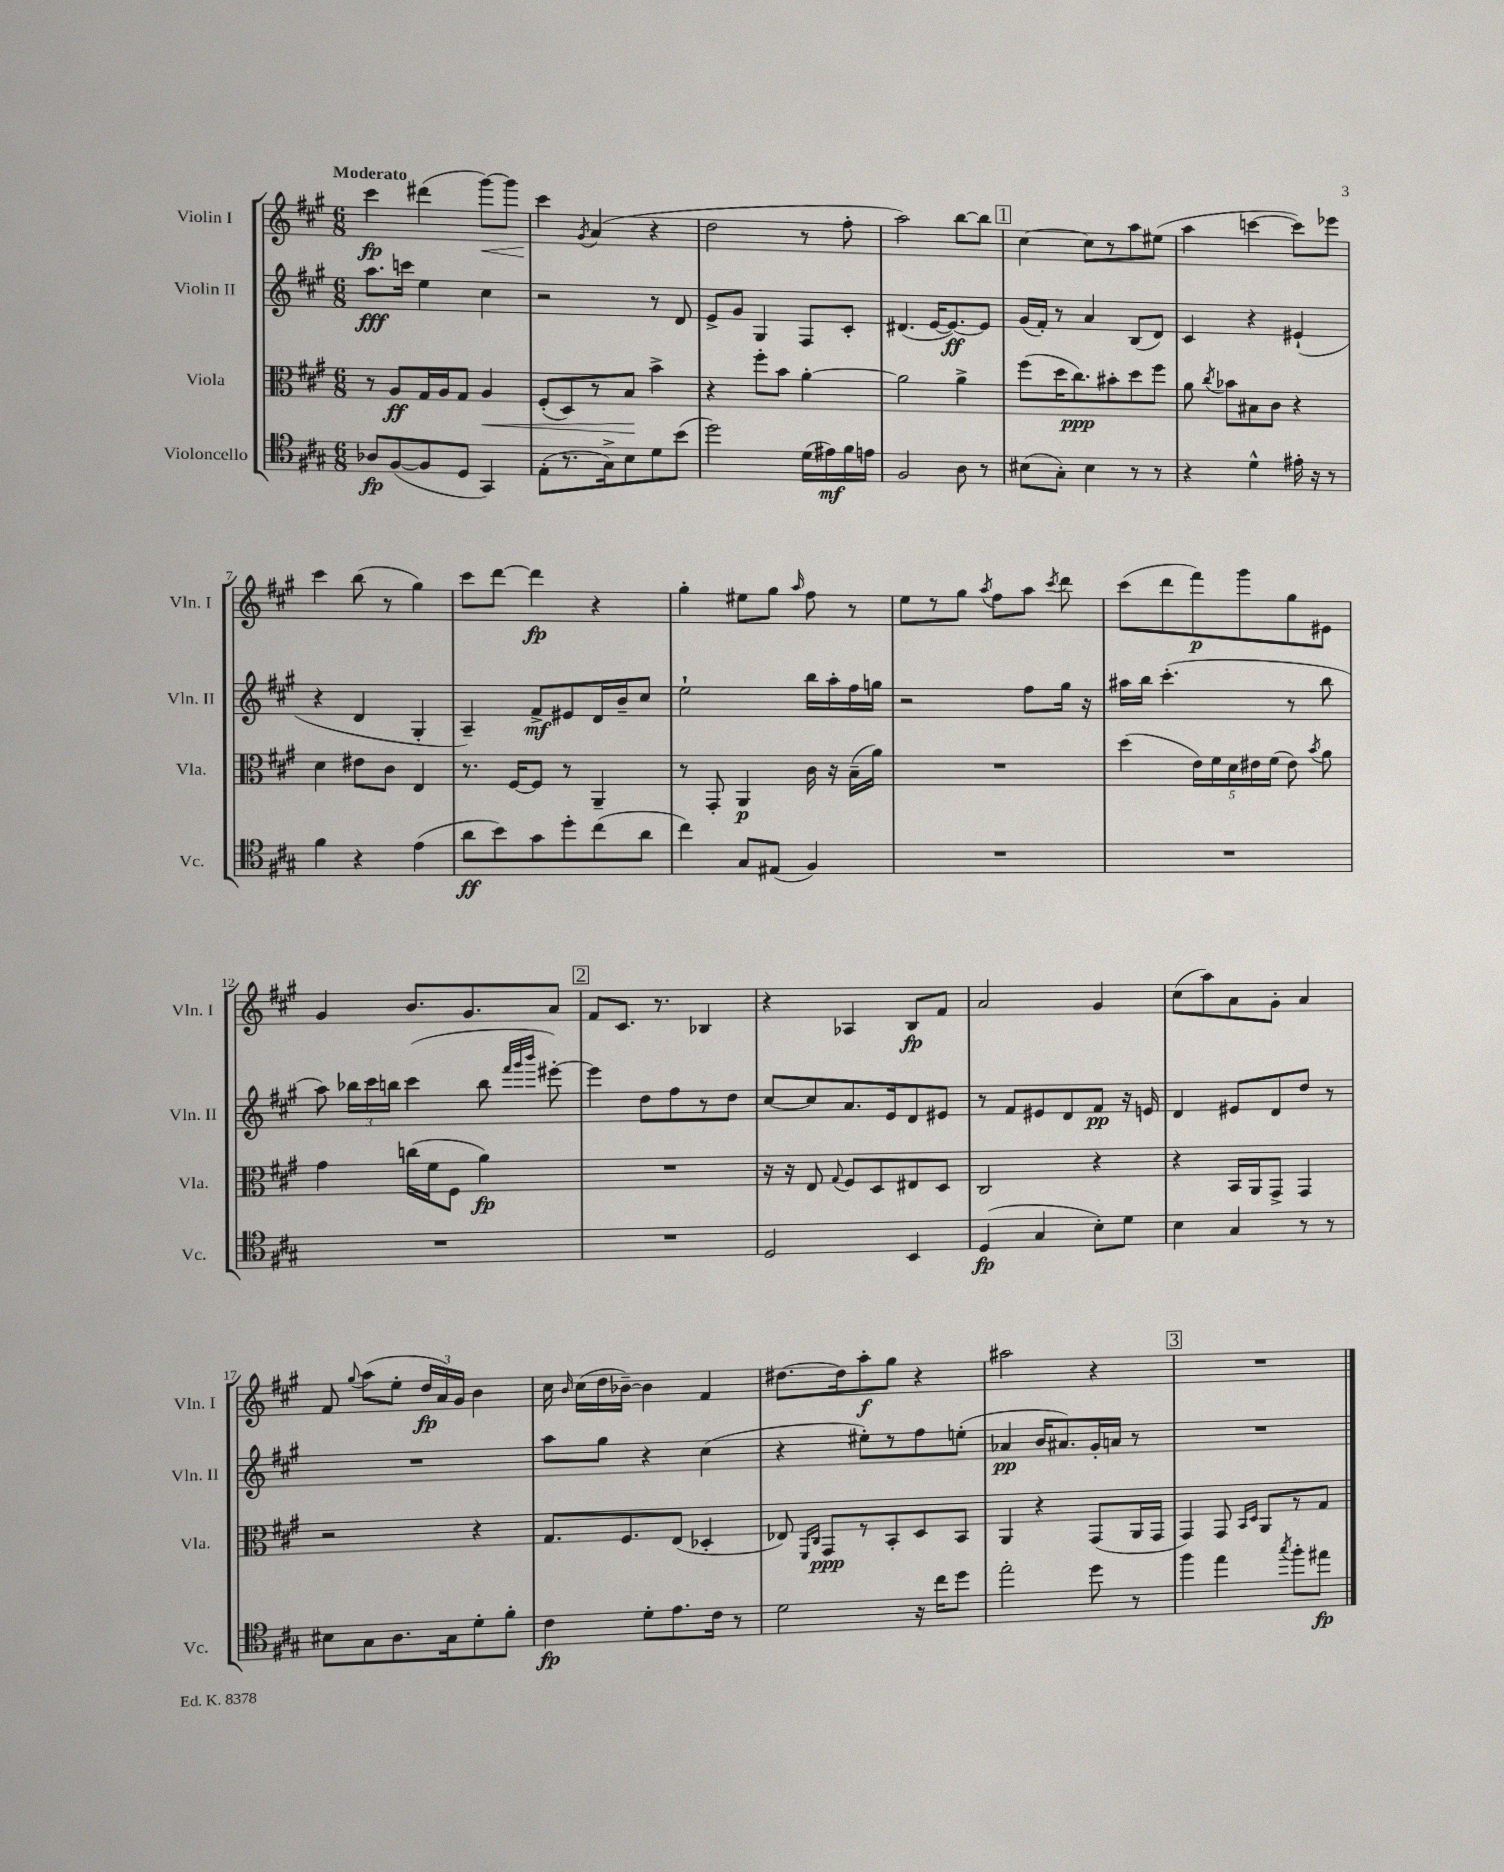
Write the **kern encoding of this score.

**kern	**dynam	**kern	**dynam	**kern	**dynam	**kern	**dynam
*part4	*part4	*part3	*part3	*part2	*part2	*part1	*part1
*staff4	*staff4	*staff3	*staff3	*staff2	*staff2	*staff1	*staff1
*I"Violoncello	*	*I"Viola	*	*I"Violin II	*	*I"Violin I	*
*I'Vc.	*	*I'Vla.	*	*I'Vln. II	*	*I'Vln. I	*
*clefC4	*	*clefC3	*	*clefG2	*	*clefG2	*
*k[f#c#g#]	*	*k[f#c#g#]	*	*k[f#c#g#]	*	*k[f#c#g#]	*
*M6/8	*	*M6/8	*	*M6/8	*	*M6/8	*
=1	=1	=1	=1	=1	=1	=1	=1
!	!	!	!	!	!	!LO:TX:a:B:t=Moderato	!
8A-X/L	fp	8r	.	8.aa\L	fff	4ccc#\	fp
([8F#/	.	8A/L	ff	.	.	.	.
.	.	.	.	16cccn\Jk	.	.	.
8F#/]	.	16G#/L	.	4ee\	.	(4ddd#X\	.
.	.	16A/J	.	.	.	.	.
8D/J	.	8G#/J	.	.	.	.	.
!	!	!	!LO:HP:b	!	!	!	!LO:HP:b
4GG#/)	.	4A/	<	4cc#\	.	[8ggg#\L)	<
.	.	.	.	.	.	8ggg#\J]	.
=2	=2	=2	=2	=2	=2	=2	=2
(8E'\L	.	(8F#'/L	.	2r	.	4ccc#\	.
8.r	.	8D/)	.	.	.	.	.
.	.	.	.	.	.	8qg#/	.
.	.	8r	.	.	.	(4a/	[
16G#^\k)	.	.	.	.	.	.	.
8B\	.	8B/J	.	.	.	.	.
8d\	.	4b^\	[	8r	.	4r	.
(8b\J	.	.	.	8d/	.	.	.
=3	=3	=3	=3	=3	=3	=3	=3
2dd\)	.	4r	.	8e^/L	.	2dd\	.
.	.	.	.	8g#/J	.	.	.
.	.	8ff#'\L	.	4G#/	.	.	.
.	.	8b\J	.	.	.	.	.
(16d\LL	.	[4a'\	.	8F#/L	.	8r	.
16e#X\)	mf	.	.	.	.	.	.
16f#\	.	.	.	8c#'/J	.	8ff#'\	.
16en\JJ	.	.	.	.	.	.	.
=4	=4	=4	=4	=4	=4	=4	=4
2F#/	.	2a\]	.	(4.d#X/	.	2aa\)	.
.	.	.	.	[16e/KL	.	.	.
.	.	.	.	8.e/_)	ff	.	.
8A\	.	4a^\	.	.	.	[8bb\L	.
8r	.	.	.	8e/J]	.	8bb\J]	.
!!LO:REH:place=s1:t=1
=5	=5	=5	=5	=5	=5	=5	=5
(8B#X\L	.	(8ff#\L	.	(16g#/LL	.	[4cc#\	.
.	.	.	.	16f#'/JJ)	.	.	.
8G#'\J)	.	16dd\K	.	8r	.	.	.
.	.	8.cc#\)	ppp	.	.	.	.
4B#\	.	.	.	4a/	.	8cc#\L]	.
.	.	8b#X'\	.	.	.	8r	.
8r	.	8dd\	.	(8B/L	.	8aa\	.
8r	.	8ff#\J	.	8d/J)	.	(8ee#X\J	.
=6	=6	=6	=6	=6	=6	=6	=6
4r	.	8a\	.	4c#/	.	4aa\	.
.	.	8qcc#/	.	.	.	.	.
.	.	8b-X\L	.	.	.	.	.
4d^^\	.	8B#X\	.	4r	.	[4cccn\	.
.	.	8c#\J	.	.	.	.	.
16e#X'\	.	4r	.	(4e#X`/	.	8ccc\L])	.
16r	.	.	.	.	.	.	.
8r	.	.	.	.	.	8eee-X\J	.
!!LO:LB:g=z
=7	=7	=7	=7	=7	=7	=7	=7
4f#\	.	4d\	.	4r	.	4ccc#\	.
4r	.	8e#X\L	.	4d/	.	(8bb\	.
.	.	8c#\J	.	.	.	8r	.
(4e\	.	4E/	.	4G#'/	.	4gg#\)	.
=8	=8	=8	=8	=8	=8	=8	=8
8a\L	ff	8.r	.	4A~/)	.	8ccc#\L	.
8b\)	.	.	.	.	.	[8ddd\J	.
.	.	[16F#/KL	.	.	.	.	.
8g#\	.	8F#/J]	.	8f#^/L	mf	4ddd\]	fp
8dd'\	.	8r	.	8e#X/	.	.	.
(8cc#\	.	4AA~/	.	16d/L	.	4r	.
.	.	.	.	16b~/J	.	.	.
8a\J	.	.	.	8cc#/J	.	.	.
=9	=9	=9	=9	=9	=9	=9	=9
4cc#\)	.	8r	.	2ee`\	.	4gg#'\	.
.	.	8GG#'/	.	.	.	.	.
8G#/L	.	4AA/	p	.	.	8ee#X\L	.
(8E#X/J	.	.	.	.	.	8gg#\J	.
.	.	.	.	.	.	16qqaa/	.
4F#/)	.	16c#\	.	16bb\LL	.	8ff#\	.
.	.	16r	.	16aa'\	.	.	.
.	.	(16B~\LL	.	16ff#\	.	8r	.
.	.	16a\JJ)	.	16ggn\JJ	.	.	.
=10	=10	=10	=10	=10	=10	=10	=10
2.r	.	2.r	.	2r	.	8ee\L	.
.	.	.	.	.	.	8r	.
.	.	.	.	.	.	8gg#\J	.
.	.	.	.	.	.	8qaa/	.
.	.	.	.	.	.	8ff#\L	.
.	.	.	.	8ff#\L	.	8aa\J	.
.	.	.	.	.	.	8qccc#/	.
.	.	.	.	16gg#\Jk	.	8ddd\	.
.	.	.	.	16r	.	.	.
=11	=11	=11	=11	=11	=11	=11	=11
2.r	.	(4dd\	.	16aa#X\LL	.	(8ccc#\L	.
.	.	.	.	16bb\JJ	.	.	.
.	.	.	.	(4.ccc#'\	.	8ddd\	.
.	.	20e\LL)	.	.	.	8fff#\)	p
.	.	20f#\	.	.	.	.	.
.	.	20d\	.	.	.	.	.
.	.	.	.	.	.	8ggg#\	.
.	.	20e#X\	.	.	.	.	.
.	.	(20f#\JJ	.	.	.	.	.
.	.	8e#\)	.	8r	.	8gg#\	.
.	.	8qb/	.	.	.	.	.
.	.	8a\	.	8bb\	.	8e#X\J	.
!!LO:LB:g=z
=12	=12	=12	=12	=12	=12	=12	=12
2.r	.	4g#\	.	8aa\)	.	4g#/	.
.	.	.	.	24bb-X\LL	.	.	.
.	.	.	.	24ccc#\	.	.	.
.	.	.	.	24bbn\JJ	.	.	.
.	.	(16ccn\LL	.	(4ccc#\	.	8.b/L	.
.	.	16f#\J	.	.	.	.	.
.	.	8F#\J	.	.	.	.	.
.	.	.	.	.	.	8.g#/	.
.	.	4a\)	fp	8bb\	.	.	.
.	.	.	.	32qqfff#/LLL	.	.	.
.	.	.	.	32qqggg#/	.	.	.
.	.	.	.	32qqbbb/JJJ	.	.	.
.	.	.	.	[8eee#X'\)	.	8a/J	.
!!LO:REH:place=s1:t=2
=13	=13	=13	=13	=13	=13	=13	=13
2.r	.	2.r	.	4eee#\]	.	8f#/L	.
.	.	.	.	.	.	8.c#/J	.
.	.	.	.	8dd\L	.	.	.
.	.	.	.	.	.	8.r	.
.	.	.	.	8ff#\	.	.	.
.	.	.	.	8r	.	4B-X/	.
.	.	.	.	8dd\J	.	.	.
=14	=14	=14	=14	=14	=14	=14	=14
2D/	.	16r	.	[8cc#/L	.	4r	.
.	.	16r	.	.	.	.	.
.	.	8E/	.	8cc#/]	.	.	.
.	.	8qqG#/	.	.	.	.	.
.	.	8F#/L	.	8.a/	.	4A-X/	.
.	.	8D/	.	.	.	.	.
.	.	.	.	16e/k	.	.	.
4BB/	.	8E#X/	.	8d/	.	8B/L	fp
.	.	8D/J	.	8e#X/J	.	8f#/J	.
=15	=15	=15	=15	=15	=15	=15	=15
(4D/	fp	2C#/	.	8r	.	2a/	.
.	.	.	.	8f#/L	.	.	.
4G#/	.	.	.	8e#X/	.	.	.
.	.	.	.	8d/	.	.	.
8B'\L)	.	4r	.	8f#/J	pp	4g#/	.
8d\J	.	.	.	16r	.	.	.
.	.	.	.	16en/	.	.	.
=16	=16	=16	=16	=16	=16	=16	=16
4B\	.	4r	.	4d/	.	(8cc#\L	.
.	.	.	.	.	.	8aa\)	.
4G#/	.	16BB/LL	.	8e#X/L	.	8a\	.
.	.	16AA/J	.	.	.	.	.
.	.	8GG#^/J	.	8d/	.	8g#'\J	.
8r	.	4GG#/	.	8dd/J	.	4a/	.
8r	.	.	.	8r	.	.	.
!!LO:LB:g=z
=17	=17	=17	=17	=17	=17	=17	=17
8B#X\L	.	2r	.	2.r	.	8f#/	.
.	.	.	.	.	.	8qqgg#/	.
8G#\	.	.	.	.	.	(8aa\L	.
8.A\	.	.	.	.	.	8ee'\J	.
.	.	.	.	.	.	24dd/LL	fp
.	.	.	.	.	.	24a/)	.
16G#\k	.	.	.	.	.	.	.
.	.	.	.	.	.	24g#/JJ	.
8d'\	.	4r	.	.	.	4b\	.
8f#'\J	.	.	.	.	.	.	.
=18	=18	=18	=18	=18	=18	=18	=18
4c#\	fp	8.G#/L	.	8aa\L	.	16cc#\	.
.	.	.	.	.	.	16qqb/	.
.	.	.	.	.	.	(16cc#\LL	.
.	.	.	.	8gg#\J	.	16dd\	.
.	.	8.F#/	.	.	.	[16b-X~\JJ)	.
8d'\L	.	.	.	4r	.	4b-\]	.
8.e\	.	(8E/J	.	.	.	.	.
.	.	4D-X'/	.	(4cc#\	.	4f#/	.
16c#\Jk	.	.	.	.	.	.	.
8r	.	.	.	.	.	.	.
=19	=19	=19	=19	=19	=19	=19	=19
2d\	.	8E-X/)	.	4r	.	[8.dd#X\L	.
.	.	16qqFF#/LL	.	.	.	.	.
.	.	16qqC#/JJ	.	.	.	.	.
.	.	8GG#/L	ppp	.	.	.	.
.	.	.	.	.	.	16dd#\k]	.
.	.	8r	.	8ee#X'\L)	.	8aa'\	f
.	.	8BB'/	.	8r	.	8gg#\J	.
16r	.	8D/	.	8ff#\	.	4r	.
16cc#\KL	.	.	.	.	.	.	.
8dd\J	.	8BB/J	.	(8een'\J	.	.	.
=20	=20	=20	=20	=20	=20	=20	=20
2ee'\	.	4AA/	.	4a-X/	pp	2aa#X\	.
.	.	4r	.	16b/KL	.	.	.
.	.	.	.	8.a#X/)	.	.	.
8dd\	.	(8GG#/L	.	16g#'/L	.	4r	.
.	.	.	.	16an/JJ	.	.	.
8r	.	16AA/L	.	8r	.	.	.
.	.	16GG#/JJ	.	.	.	.	.
!!LO:REH:place=s1:t=3
=21	=21	=21	=21	=21	=21	=21	=21
4ff#\	.	4GG#/)	.	2.r	.	2.r	.
4ee\	.	8GG#/	.	.	.	.	.
.	.	16qqBB/LL	.	.	.	.	.
.	.	16qqD/JJ	.	.	.	.	.
.	.	8AA/L	.	.	.	.	.
8qgg#/	.	.	.	.	.	.	.
8ff#'\L	.	8r	.	.	.	.	.
8ee#X\J	fp	8G#/J	.	.	.	.	.
==	==	==	==	==	==	==	==
*-	*-	*-	*-	*-	*-	*-	*-
